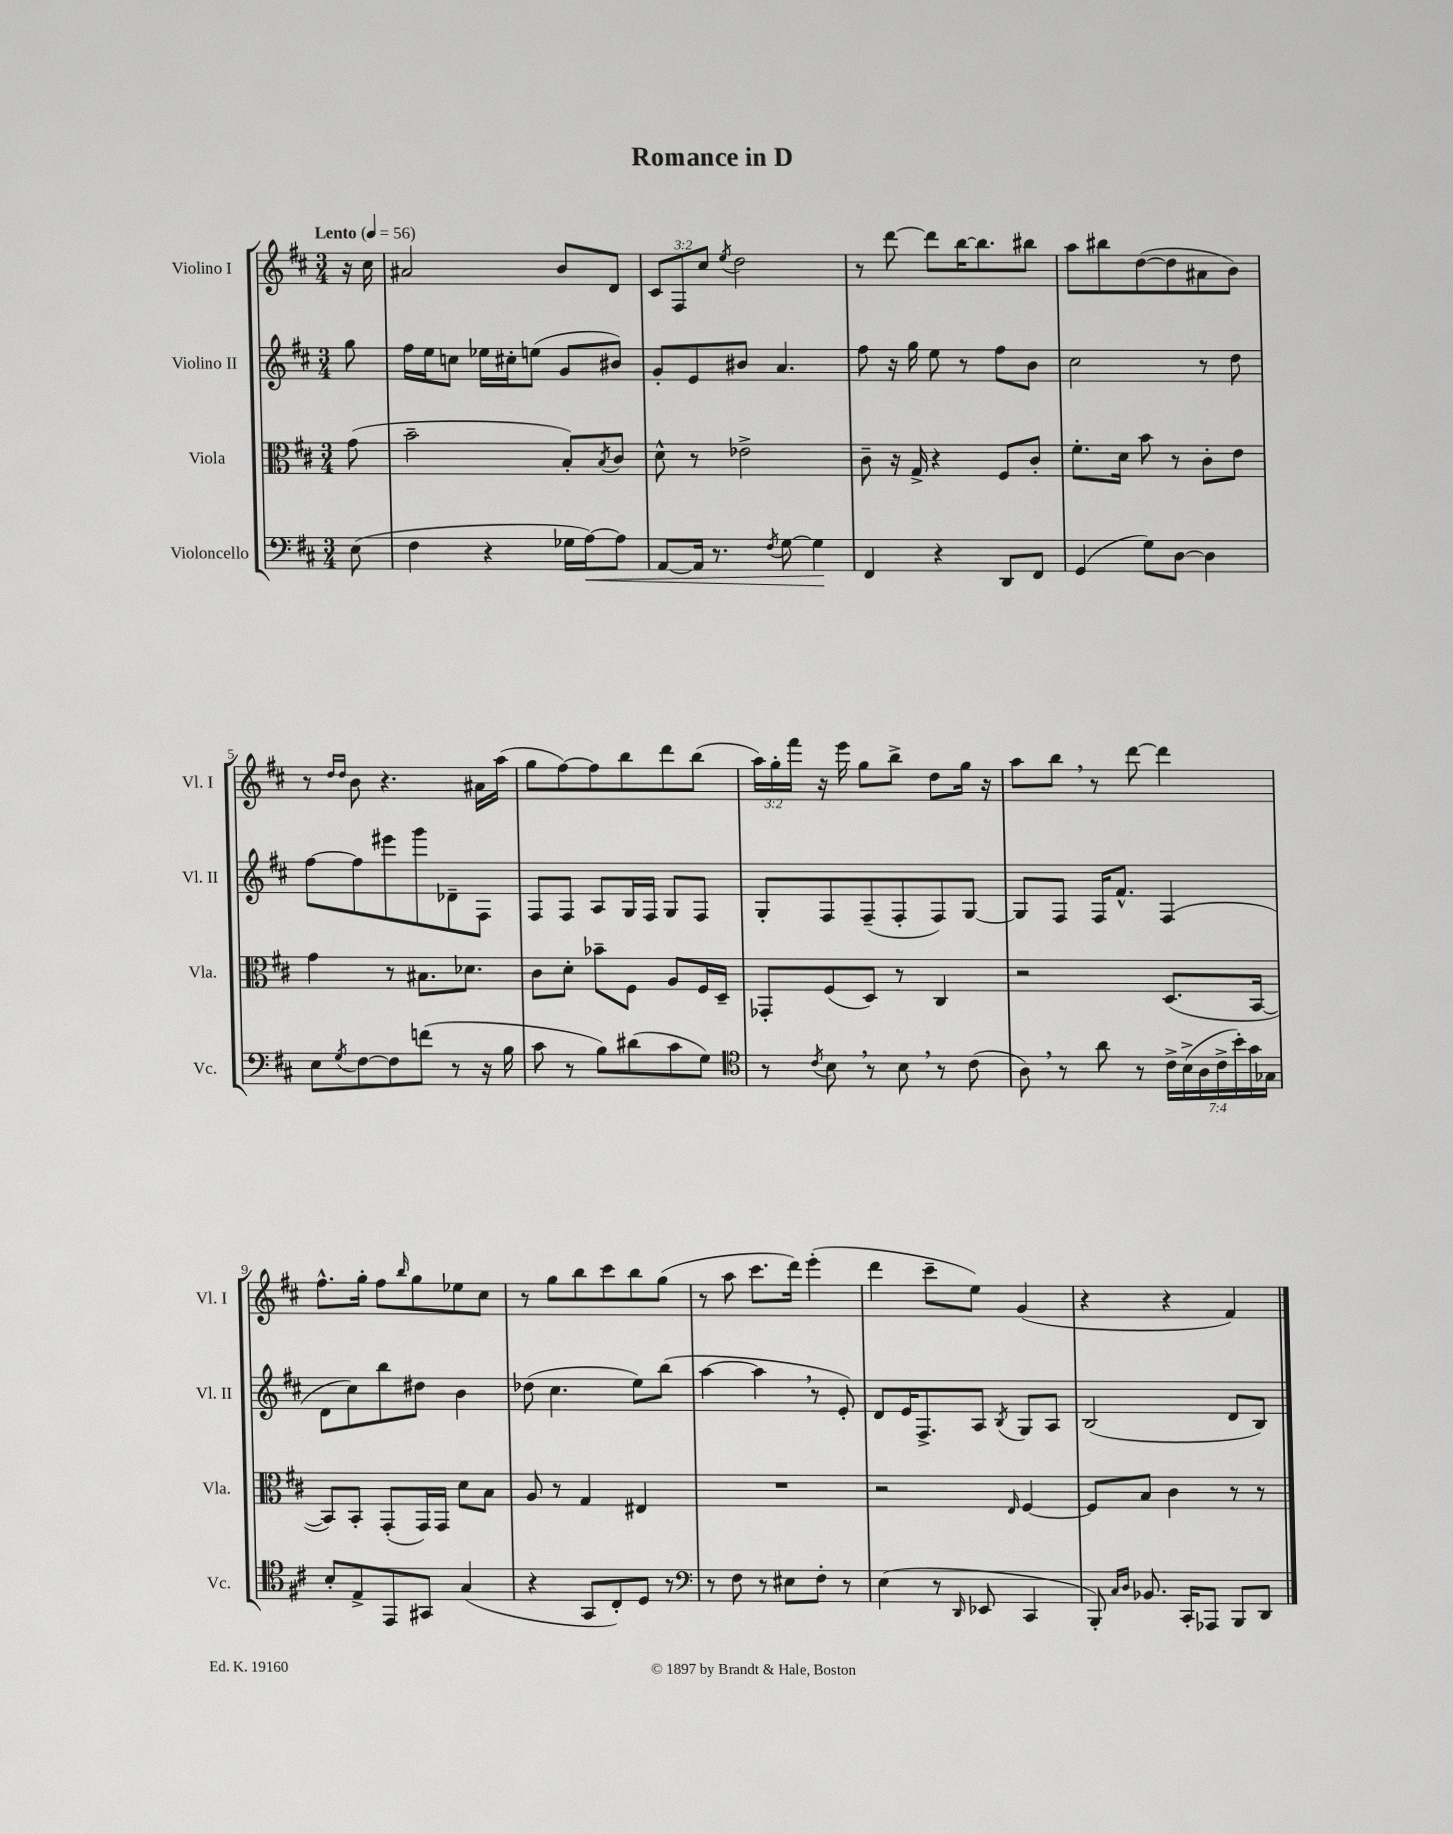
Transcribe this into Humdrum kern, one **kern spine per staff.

**kern	**kern	**kern	**kern
*staff4	*staff3	*staff2	*staff1
*clefF4	*clefC3	*clefG2	*clefG2
*k[f#c#]	*k[f#c#]	*k[f#c#]	*k[f#c#]
*M3/4	*M3/4	*M3/4	*M3/4
*MM56	*MM56	*MM56	*MM56
(8E\	(8g\	8gg\	16r
.	.	.	16cc#\
=	=	=	=
4F#\	2b~\	16ff#\LL	2a#/
.	.	16ee\J	.
.	.	8cc\J	.
4r	.	16ee-\LL	.
.	.	16cc#'\J	.
.	.	(8ee\J	.
16G-\LL	8B'/L)	8g/L	8b/L
[16A\J)	.	.	.
.	8qB/	.	.
8A\]J	8c#/J	8b#/J)	8d/J
=	=	=	=
[8AA/L	8d^^\	8g'/L	12c#/L
.	.	.	12F#/
16AA/]Jk	8r	8e/	.
.	.	.	12cc#/J
8.r	.	.	.
.	.	.	8qee/
.	2e-^\	8b#/J	2dd\
8qF#/	.	.	.
[8G\	.	4.a/	.
4G\]	.	.	.
=	=	=	=
4FF#/	8c#~\	8ff#\	8r
.	16r	16r	[8ddd\
.	16G^/	16gg\	.
4r	4r	8ee\	8ddd\]L
.	.	8r	[16bb\K
.	.	.	8.bb\]
8DD/L	8F#/L	8ff#\L	.
8FF#/J	8c#'/J	8b\J	8bb#\J
=	=	=	=
(4GG/	8.f#'\L	2cc#\	8aa\L
.	.	.	8bb#\
.	16d\Jk	.	.
8G\L)	8b\	.	([8dd\
[8D\J	8r	.	8dd\]
4D\]	8c#'\L	8r	8a#\
.	8e\J	8dd\	8b\J)
=	=	=	=
8E\L	4g\	[8ff#\L	8r
.	.	.	16qqdd/LL
8qG/	.	.	16qqdd/JJ
[8F#\	.	8ff#\]	8b\
8F#\]	8r	8eee#\	4.r
(8f\J	8.B#\L	8ggg\	.
8r	.	8d-~\	.
.	8.d-\J	.	.
16r	.	8F#\J	16a#\LL
16B\	.	.	(16aa\JJ
=	=	=	=
8c#\	8c#\L	8F#/L	8gg\L
8r	8d'\J	8F#/J	[8ff#\)
8B\L)	8b-~\L	8A/L	8ff#\]
(8d#\	8F#\J	16G/L	8bb\
.	.	16F#/JJ	.
8c#\	8A/L	8G/L	8ddd\
8G\J)	16F#/L	8F#/J	(8bb\J
.	16D~/JJ	.	.
=	=	=	=
*clefC4	*	*	*
8r	8GG-'/L	8G'/L	24aa\LL)
.	.	.	24gg'\
.	.	.	24fff#\JJ
8qc#/	.	.	.
8B\	(8F#/	8F#/	16r
.	.	.	16eee\
8r	8D/J)	(8F#~/	8gg\L
8B\	8r	8F#'/	8bb^\J
8r	4C#/	8F#/)	8dd\L
(8c#\	.	[8G/J	16gg\Jk
.	.	.	16r
=	=	=	=
8A\)	2r	8G/]L	8aa\L
8r	.	8F#/J	8bb\J
8a\	.	16F#/LK	8r
.	.	8.f#^^/J	.
8r	.	.	[8ddd\
28c#^\LL	(8.D/L	(4F#/	4ddd\]
(28B^\	.	.	.
28A\	.	.	.
28c#^\	.	.	.
28b'\)	.	.	.
28g\	.	.	.
.	[16BB/Jk	.	.
28G-\JJ	.	.	.
=	=	=	=
8B'/L	8BB/]L)	8d\L	8.ff#^^\L
8E^/	8BB'/J	8cc#\)	.
.	.	.	16gg'\Jk
8EE/	(8GG'/L	8bb\	8ff#\L
.	.	.	16qqbb/
8GG#/J	16GG/L)	8dd#\J	8gg\
.	16GG/JJ	.	.
(4G/	8d\L	4b\	8ee-\
.	8B\J	.	8cc#\J
=	=	=	=
4r	8A/	(8dd-\	8r
.	8r	4.cc#\	8gg\L
8GG/L	4G/	.	8bb\
8C#'/)	.	.	8ccc#\
8D/J	4E#/	8ee\L)	8bb\
8r	.	(8bb\J	(8gg\J
=	=	=	=
*clefF4	*	*	*
8r	2.r	[4aa\	8r
8F#\	.	.	8aa\
8r	.	4aa\]	8.ccc#\L
8E#\L	.	.	.
.	.	.	16ddd\Jk)
8F#'\J	.	8r	(4eee'\
8r	.	8e'/)	.
=	=	=	=
(4E\	2r	8d/L	4ddd\
.	.	16e/K	.
.	.	8.F#^/	.
8r	.	.	8ccc#~\L
16qqDD/	.	.	.
8EE-/	.	8A/J	8ee\J)
.	16qqE/	8qB/	.
4CC#/	[4F#/	8G/L	(4g/
.	.	8A/J	.
=	=	=	=
8BBB'/)	8F#/]L	(2B/	4r
16qqC#/LL	.	.	.
16qqD/JJ	.	.	.
8.BB-/	8B/J	.	.
.	4c#\	.	4r
16CC#'/LK	.	.	.
8AAA-/J	.	.	.
8BBB/L	8r	8d/L	4f#/)
8DD/J	8r	8B/J)	.
==	==	==	==
*-	*-	*-	*-
